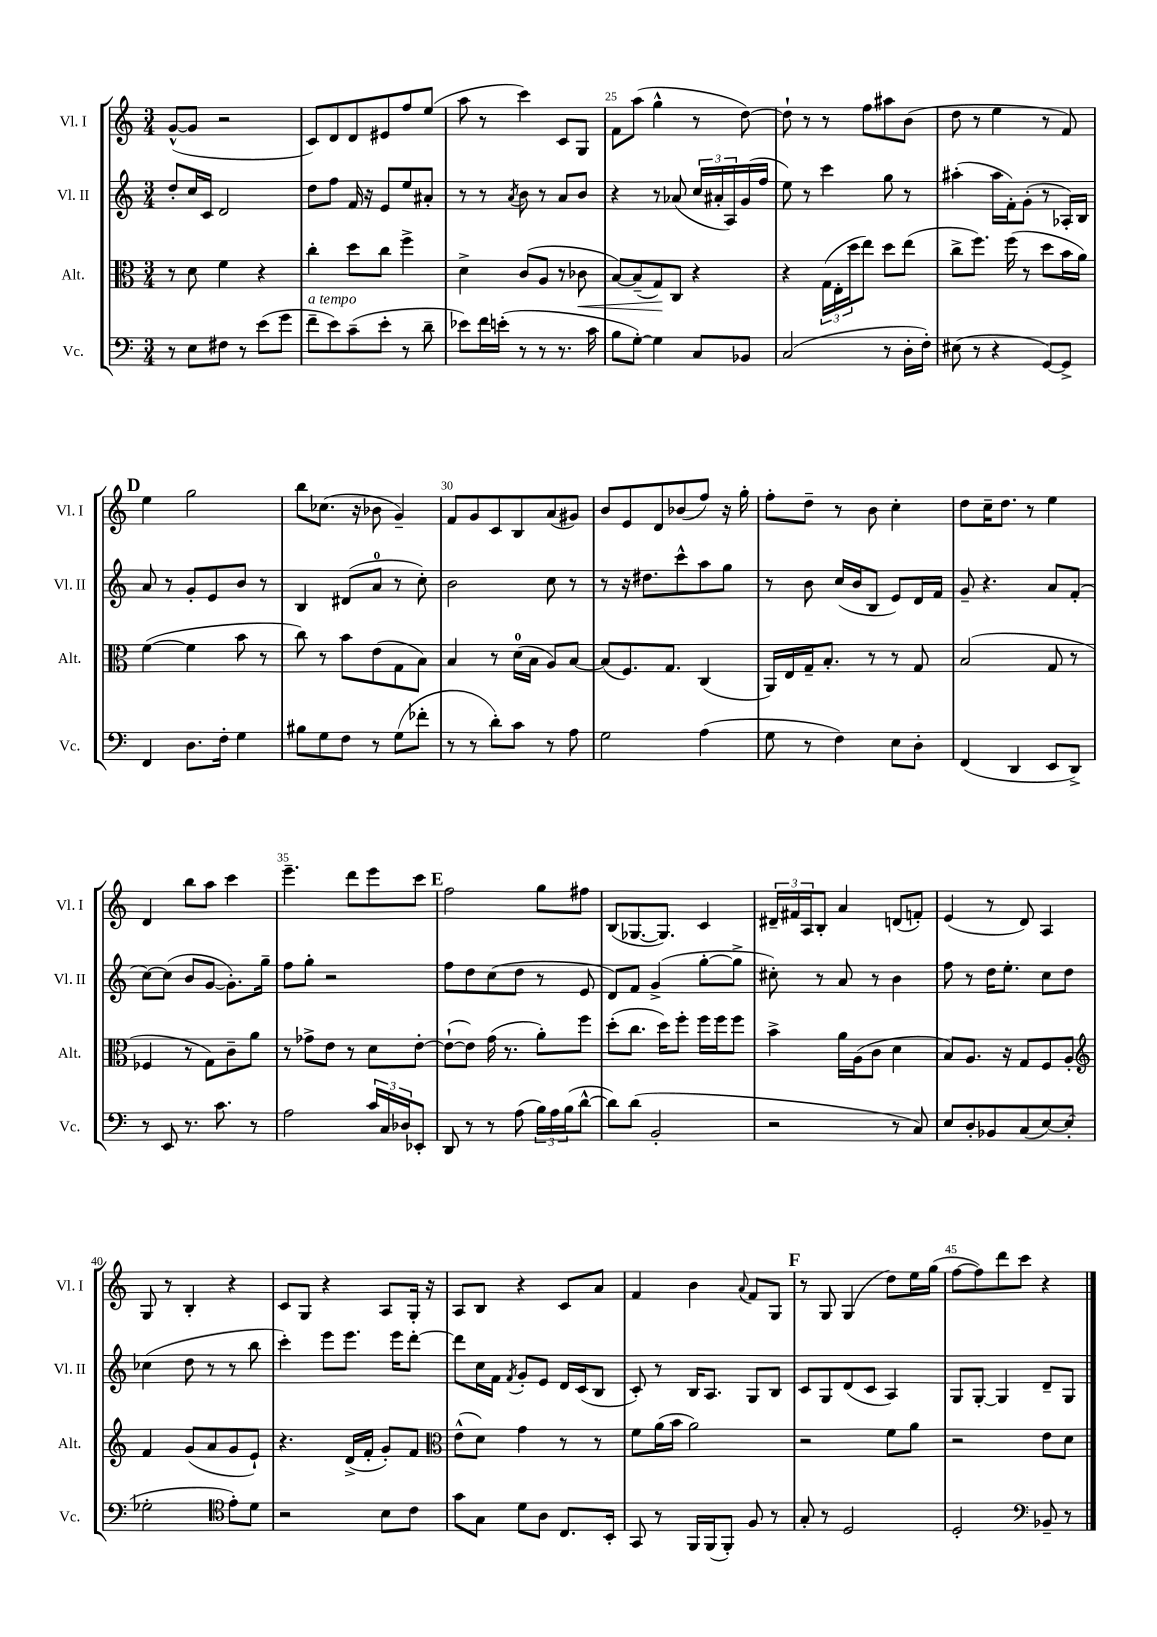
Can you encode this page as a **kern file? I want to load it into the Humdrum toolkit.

**kern	**kern	**dynam	**kern	**kern
*part4	*part3	*part3	*part2	*part1
*staff4	*staff3	*staff3	*staff2	*staff1
*I"Vc.	*I"Alt.	*	*I"Vl. II	*I"Vl. I
*I'Vc.	*I'Alt.	*	*I'Vl. II	*I'Vl. I
*clefF4	*clefC3	*	*clefG2	*clefG2
*k[]	*k[]	*	*k[]	*k[]
*M3/4	*M3/4	*	*M3/4	*M3/4
=22	=22	=22	=22	=22
8r	8r	.	8dd'/L	([8g^^/L
8E\L	8d\	.	16cc/L	8g/J]
.	.	.	16c/JJ	.
8F#X\J	4f\	.	2d/	2r
8r	.	.	.	.
(8e\L	4r	.	.	.
8g\J	.	.	.	.
=23	=23	=23	=23	=23
!LO:TX:a:i:t=a tempo	!	!	!	!
8f~\L	4cc'\	.	8dd\L	8c/L)
8e\)	.	.	8ff\J	8d/
(8c~\	8dd\L	.	16f/	8d/
.	.	.	16r	.
8e'\J	8cc\J	.	8e/L	8e#X/
8r	4ff^\	.	8ee/	8ff/
8d~\	.	.	8a#X'/J	(8ee/J
=24	=24	=24	=24	=24
8e-X\L)	4d^\	.	8r	8aa\
16f\L	.	.	8r	8r
(16en'\JJ	.	.	.	.
.	.	.	8qa/	.
8r	(8c/L	.	8b\	4ccc\)
8r	8A/J	.	8r	.
8.r	8r	.	8a/L	8c/L
!	!	!LO:HP:b	!	!
.	8c-X\	<	8b/J	8G/J
16c\	.	.	.	.
=25	=25	=25	=25	=25
8B\L	[8B/L)	.	4r	8f\L
[8G'\J)	(8B~/]	.	.	(8aa\J
4G\]	8G/)	.	8r	4gg^^\
.	8C/J	[	(8a-X/	.
8C/L	4r	.	24cc/LL	8r
.	.	.	24a#X'/	.
.	.	.	24A/)	.
8BB-X/J	.	.	(16g/	[8dd\)
.	.	.	16ff/JJ	.
=26	=26	=26	=26	=26
(2C/	4r	.	8ee\)	8dd`\]
.	.	.	8r	8r
.	(24G\LL	.	4ccc\	8r
.	24E'\	.	.	.
.	24dd\J	.	.	.
.	8ee\J)	.	.	8ff\L
8r	8dd\L	.	8gg\	8aa#X\
16D'\LL	(8ee\J	.	8r	(8b\J
16F'\JJ)	.	.	.	.
=27	=27	=27	=27	=27
(8E#X\	8cc^\L	.	(4aa#X'\	8dd\
8r	8.ff\J)	.	.	8r
4r	.	.	16aa#\LL	4ee\
.	(16ff\	.	16f'\J)	.
.	8r	.	(8g'\J	.
[8GG/L)	8dd\L	.	8r	8r
8GG^/J]	16b\L	.	16A-X'/LL)	8f/)
.	16a\JJ)	.	16B/JJ	.
!!LO:LB:g=z
!!LO:REH:place=s1:t=D
=28	=28	=28	=28	=28
4FF/	([4f\	.	8a/	4ee\
.	.	.	8r	.
8.D\L	4f\]	.	8g'/L	2gg\
.	.	.	8e/	.
16F'\Jk	.	.	.	.
4G\	8b\	.	8b/J	.
.	8r	.	8r	.
=29	=29	=29	=29	=29
8B#X\L	8cc\)	.	4B/	8bb\L
8G\	8r	.	.	(8.cc-X\J
8F\J	8b\L	.	(8d#X/L	.
.	.	.	.	16r
8r	(8e\	.	8a/J	8b-X\
(8G\L	8G\	.	8r	4g~/)
8f-X'\J	8B\J)	.	8cc'\)	.
=30	=30	=30	=30	=30
8r	4B/	.	2b\	8f/L
8r	.	.	.	8g/
8d'\L)	8r	.	.	8c/
8c\J	(16d\LL	.	.	8B/
.	16B\JJ	.	.	.
8r	8A/L)	.	8cc\	(8a/
8A\	[8B/J	.	8r	8g#X/J)
=31	=31	=31	=31	=31
2G\	(8B/L]	.	8r	8b/L
.	8.F/)	.	16r	8e/
.	.	.	8.dd#X\L	.
.	.	.	.	8d/
.	8.G/J	.	.	.
.	.	.	8ccc^^\	(8b-X/
(4A\	(4C/	.	8aa\	8ff/J)
.	.	.	8gg\J	16r
.	.	.	.	16gg'\
=32	=32	=32	=32	=32
8G\	16AA/LL)	.	8r	8ff'\L
.	16E/	.	.	.
8r	16G~/J	.	8b\	8dd~\J
.	8.B'/J	.	.	.
4F\)	.	.	(16cc/LL	8r
.	.	.	16b/J	.
.	8r	.	8B/J	8b\
8E\L	8r	.	8e/L)	4cc'\
8D'\J	8G/	.	16d/L	.
.	.	.	16f/JJ	.
=33	=33	=33	=33	=33
(4FF/	(2B/	.	8g~/	8dd\L
.	.	.	4.r	16cc~\K
.	.	.	.	8.dd\J
4DD/	.	.	.	.
.	.	.	.	8r
8EE/L	8G/	.	8a/L	4ee\
8DD^/J)	8r	.	(8f'/J	.
!!LO:LB:g=z
=34	=34	=34	=34	=34
8r	4F-X/	.	[8cc\L)	4d/
8EE/	.	.	(8cc\J]	.
8.r	8r	.	8b/L	8bb\L
.	8G\L)	.	[8g/J	8aa\J
8.c\	.	.	.	.
.	8c~\	.	8.g'\L])	4ccc\
8r	8a\J	.	.	.
.	.	.	16gg~\Jk	.
=35	=35	=35	=35	=35
2A\	8r	.	8ff\L	4.eee~\
.	8g-X^\L	.	8gg'\J	.
.	8e\J	.	2r	.
.	8r	.	.	8ddd\L
24c/LL	8d\L	.	.	8eee\
24C/	.	.	.	.
24D-X/J	.	.	.	.
8EE-X'/J	[8e'\J	.	.	8ccc\J
!!LO:REH:place=s1:t=E
=36	=36	=36	=36	=36
8DD/	(8e`\L_	.	8ff\L	2ff\
8r	8e\J])	.	8dd\	.
8r	(16g\	.	(8cc\	.
.	8.r	.	.	.
(8A\	.	.	8dd\J	.
24B\LL)	8a'\L)	.	8r	8gg\L
24A\	.	.	.	.
(24B\J	.	.	.	.
[8d^^\J	8ff\J	.	8e/	8ff#X\J
=37	=37	=37	=37	=37
8d\L])	(8dd'\L	.	8d/L)	(8B/L
(8d\J	8.cc\J	.	8f/J	[8.G-X/
2BB'/	.	.	(4g^/	.
.	16dd\KL)	.	.	8.G-/J])
.	8ff'\J	.	.	.
.	16ff\LL	.	[8gg'\L	4c/
.	16ff\J	.	.	.
.	8ff\J	.	8gg^\J]	.
=38	=38	=38	=38	=38
2r	4b^\	.	8cc#X'\)	24d#X~/LL
.	.	.	.	24f#X/
.	.	.	.	24A/J
.	.	.	8r	8B'/J
.	16a\LL	.	8a/	4a/
.	(16A\J	.	.	.
.	8c\J	.	8r	.
8r	4d\	.	4b\	(8dn/L
8C/)	.	.	.	8fn'/J)
=39	=39	=39	=39	=39
8E/L	8B/L)	.	8ff\	(4e/
8D'/	8.A/J	.	8r	.
8BB-X/	.	.	16dd\KL	8r
.	16r	.	8.ee'\J	.
(8C/	8G/L	.	.	8d/)
[8E/)	8F/	.	8cc\L	4A/
(8E'/J]	8A'/J	.	8dd\J	.
!!LO:LB:g=z
=40	=40	=40	=40	=40
*	*clefG2	*	*	*
2G-X'\	4f/	.	(4cc-X\	8G/
.	.	.	.	8r
.	(8g/L	.	8dd\	4B'/
.	8a/	.	8r	.
*clefC4	*	*	*	*
8e'\L)	8g/	.	8r	4r
8d\J	8e`/J)	.	8bb\	.
=41	=41	=41	=41	=41
2r	4.r	.	4ccc'\)	8c/L
.	.	.	.	8G/J
.	.	.	8eee\L	4r
.	(16d^/LL	.	8.eee\J	.
.	16f'/JJ	.	.	.
8B\L	8g'/L)	.	.	8A/L
.	.	.	16eee\KL	.
8c\J	8f/J	.	[8ddd'\J	16G'/Jk
.	.	.	.	16r
=42	=42	=42	=42	=42
*	*clefC3	*	*	*
8g\L	(8e^^\L	.	8ddd\L]	8A/L
8G\J	8d\J)	.	16cc\L	8B/J
.	.	.	16f\JJ	.
.	.	.	8qf/	.
8d\L	4g\	.	8g'/L	4r
8A\J	.	.	8e/J	.
8.C/L	8r	.	16d/LL	8c/L
.	.	.	(16c/J	.
.	8r	.	8B/J	8a/J
16BB'/Jk	.	.	.	.
=43	=43	=43	=43	=43
8GG/	8f\L	.	8c'/)	4f/
8r	(16a\L	.	8r	.
.	16b\JJ	.	.	.
16FF/LL	2a\)	.	16B/KL	4b\
(16FF/J	.	.	8.A/J	.
8FF'/J)	.	.	.	.
.	.	.	.	8qqa/
8F/	.	.	8G/L	8f/L
8r	.	.	8B/J	8G/J
!!LO:REH:place=s1:t=F
=44	=44	=44	=44	=44
8G'/	2r	.	8c/L	8r
8r	.	.	8G/	8G/
2D/	.	.	(8d/	(4G/
.	.	.	8c/J	.
.	8f\L	.	4A/)	8dd\L)
.	8a\J	.	.	16ee\L
.	.	.	.	(16gg\JJ
=45	=45	=45	=45	=45
2D'/	2r	.	8G/L	[8ff\L
.	.	.	[8G'/J	8ff\])
.	.	.	4G/]	8ddd\
.	.	.	.	8ccc\J
*clefF4	*	*	*	*
8BB-X~/	8e\L	.	8d~/L	4r
8r	8d\J	.	8G/J	.
==	==	==	==	==
*-	*-	*-	*-	*-
